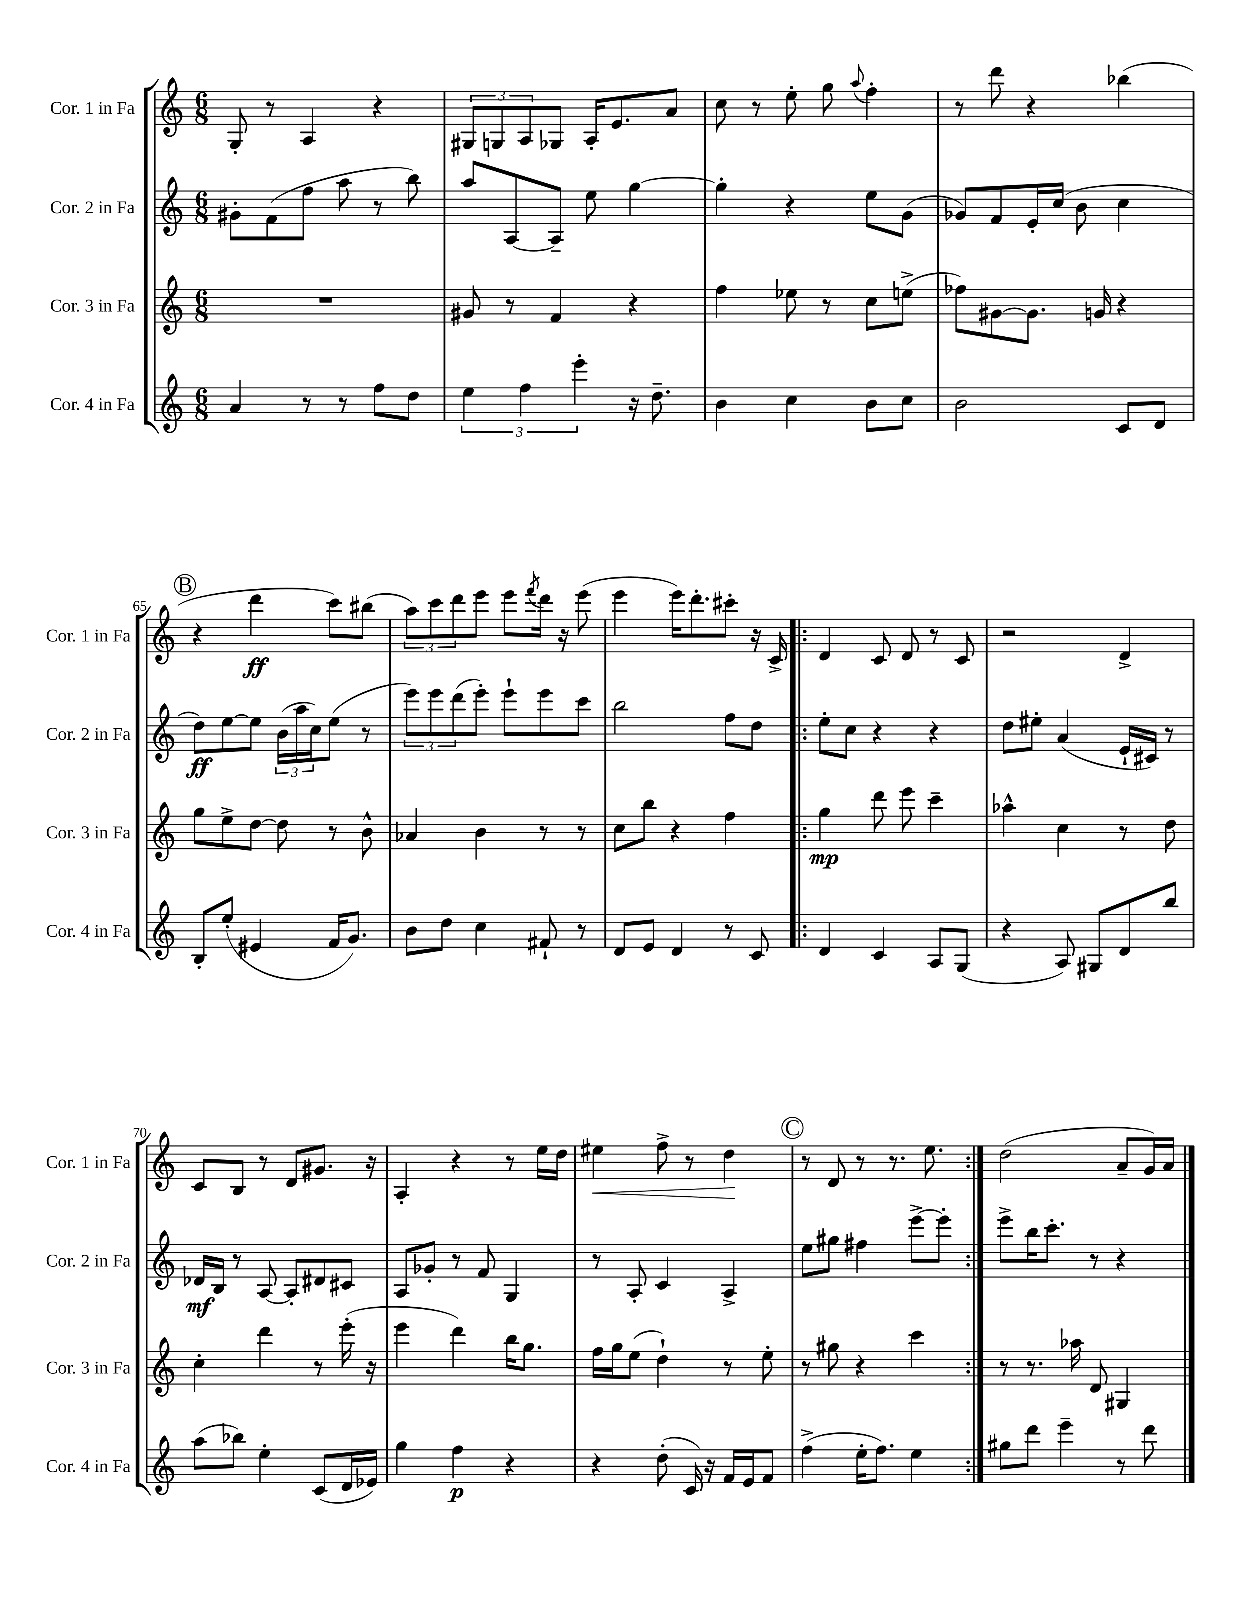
<<
\new StaffGroup <<
\new Staff = "s0" \with { instrumentName = "Cor. 1 in Fa" shortInstrumentName = "Cor. 1 in Fa" } {
    \clef treble \key c \major \numericTimeSignature \time 6/8
    g8-. r8 a4 r4 |
    \tuplet 3/2 { gis8 g8 a8 } ges8 a16-. e'8. a'8 |
    c''8 r8 e''8-. g''8 \appoggiatura { a''8 } f''4-. |
    r8 d'''8 r4 bes''4( |
    \mark \markup { \circle "B" } r4 d'''4\ff c'''8) bis''8( |
    \tuplet 3/2 { a''8) c'''8 d'''8 } e'''8 e'''8 \acciaccatura { f'''8 } d'''16 r16 e'''8( |
    e'''4 e'''16) d'''8.-. cis'''8-. r16 c'16-> |
    \repeat volta 2 { d'4 c'8 d'8 r8 c'8 |
    r2 d'4-> |
    c'8 b8 r8 d'8 gis'8. r16 |
    a4-. r4 r8 e''16 d''16 |
    eis''4\< f''8-> r8 d''4\! |
    \mark \markup { \circle "C" } r8 d'8 r8 r8. e''8. | }
    d''2( a'8-- g'16) a'16 \bar "|." |
}
\new Staff = "s1" \with { instrumentName = "Cor. 2 in Fa" shortInstrumentName = "Cor. 2 in Fa" } {
    \clef treble \key c \major \numericTimeSignature \time 6/8
    gis'8-. f'8( f''8 a''8 r8 b''8) |
    a''8 a8~ a8-- e''8 g''4~ |
    g''4-. r4 e''8 g'8( |
    ges'8) f'8 e'16-. c''16( b'8 c''4 |
    \mark \markup { \circle "B" } d''8\ff) e''8~ e''8 \tuplet 3/2 { b'16( a''16 c''16) } e''8( r8 |
    \tuplet 3/2 { e'''8) e'''8 d'''8( } e'''8-.) e'''8-! e'''8 c'''8 |
    b''2 f''8 d''8 |
    \repeat volta 2 { e''8-. c''8 r4 r4 |
    d''8 eis''8-. a'4( e'16-! cis'16) r8 |
    des'16\mf b16 r8 a8~ a8-. dis'8 cis'8 |
    a8 ges'8-. r8 f'8 g4 |
    r8 a8-. c'4 a4-> |
    \mark \markup { \circle "C" } e''8 gis''8 fis''4 e'''8~-> e'''8-. | }
    e'''8-> b''16 c'''8.-. r8 r4 \bar "|." |
}
\new Staff = "s2" \with { instrumentName = "Cor. 3 in Fa" shortInstrumentName = "Cor. 3 in Fa" } {
    \clef treble \key c \major \numericTimeSignature \time 6/8
    R2. |
    gis'8 r8 f'4 r4 |
    f''4 ees''8 r8 c''8 e''8->( |
    fes''8) gis'8~ gis'8. g'16 r4 |
    \mark \markup { \circle "B" } g''8 e''8-> d''8~ d''8 r8 b'8-^ |
    aes'4 b'4 r8 r8 |
    c''8 b''8 r4 f''4 |
    \repeat volta 2 { g''4\mp d'''8 e'''8 c'''4-- |
    aes''4-^ c''4 r8 d''8 |
    c''4-. d'''4 r8 e'''16-.( r16 |
    e'''4 d'''4) b''16 g''8. |
    f''16 g''16 e''8( d''4-!) r8 e''8-. |
    \mark \markup { \circle "C" } r8 gis''8 r4 c'''4 | }
    r8 r8. aes''16 d'8 gis4 \bar "|." |
}
\new Staff = "s3" \with { instrumentName = "Cor. 4 in Fa" shortInstrumentName = "Cor. 4 in Fa" } {
    \clef treble \key c \major \numericTimeSignature \time 6/8
    a'4 r8 r8 f''8 d''8 |
    \tuplet 3/2 { e''4 f''4 e'''4-. } r16 d''8.-- |
    b'4 c''4 b'8 c''8 |
    b'2 c'8 d'8 |
    \mark \markup { \circle "B" } b8-. e''8-.( eis'4 f'16 g'8.) |
    b'8 d''8 c''4 fis'8-! r8 |
    d'8 e'8 d'4 r8 c'8 |
    \repeat volta 2 { d'4 c'4 a8 g8( |
    r4 a8) gis8 d'8 b''8 |
    a''8( bes''8) e''4-. c'8( d'16 ees'16) |
    g''4 f''4\p r4 |
    r4 d''8-.( c'16) r16 f'16 e'16 f'8 |
    \mark \markup { \circle "C" } f''4->( e''16-. f''8.) e''4 | }
    gis''8 d'''8 e'''4-- r8 d'''8 \bar "|." |
}
>>
>>
\layout { \context { \Score currentBarNumber = #61 \override BarNumber.break-visibility = ##(#f #t #t) barNumberVisibility = #(every-nth-bar-number-visible 5) } }
